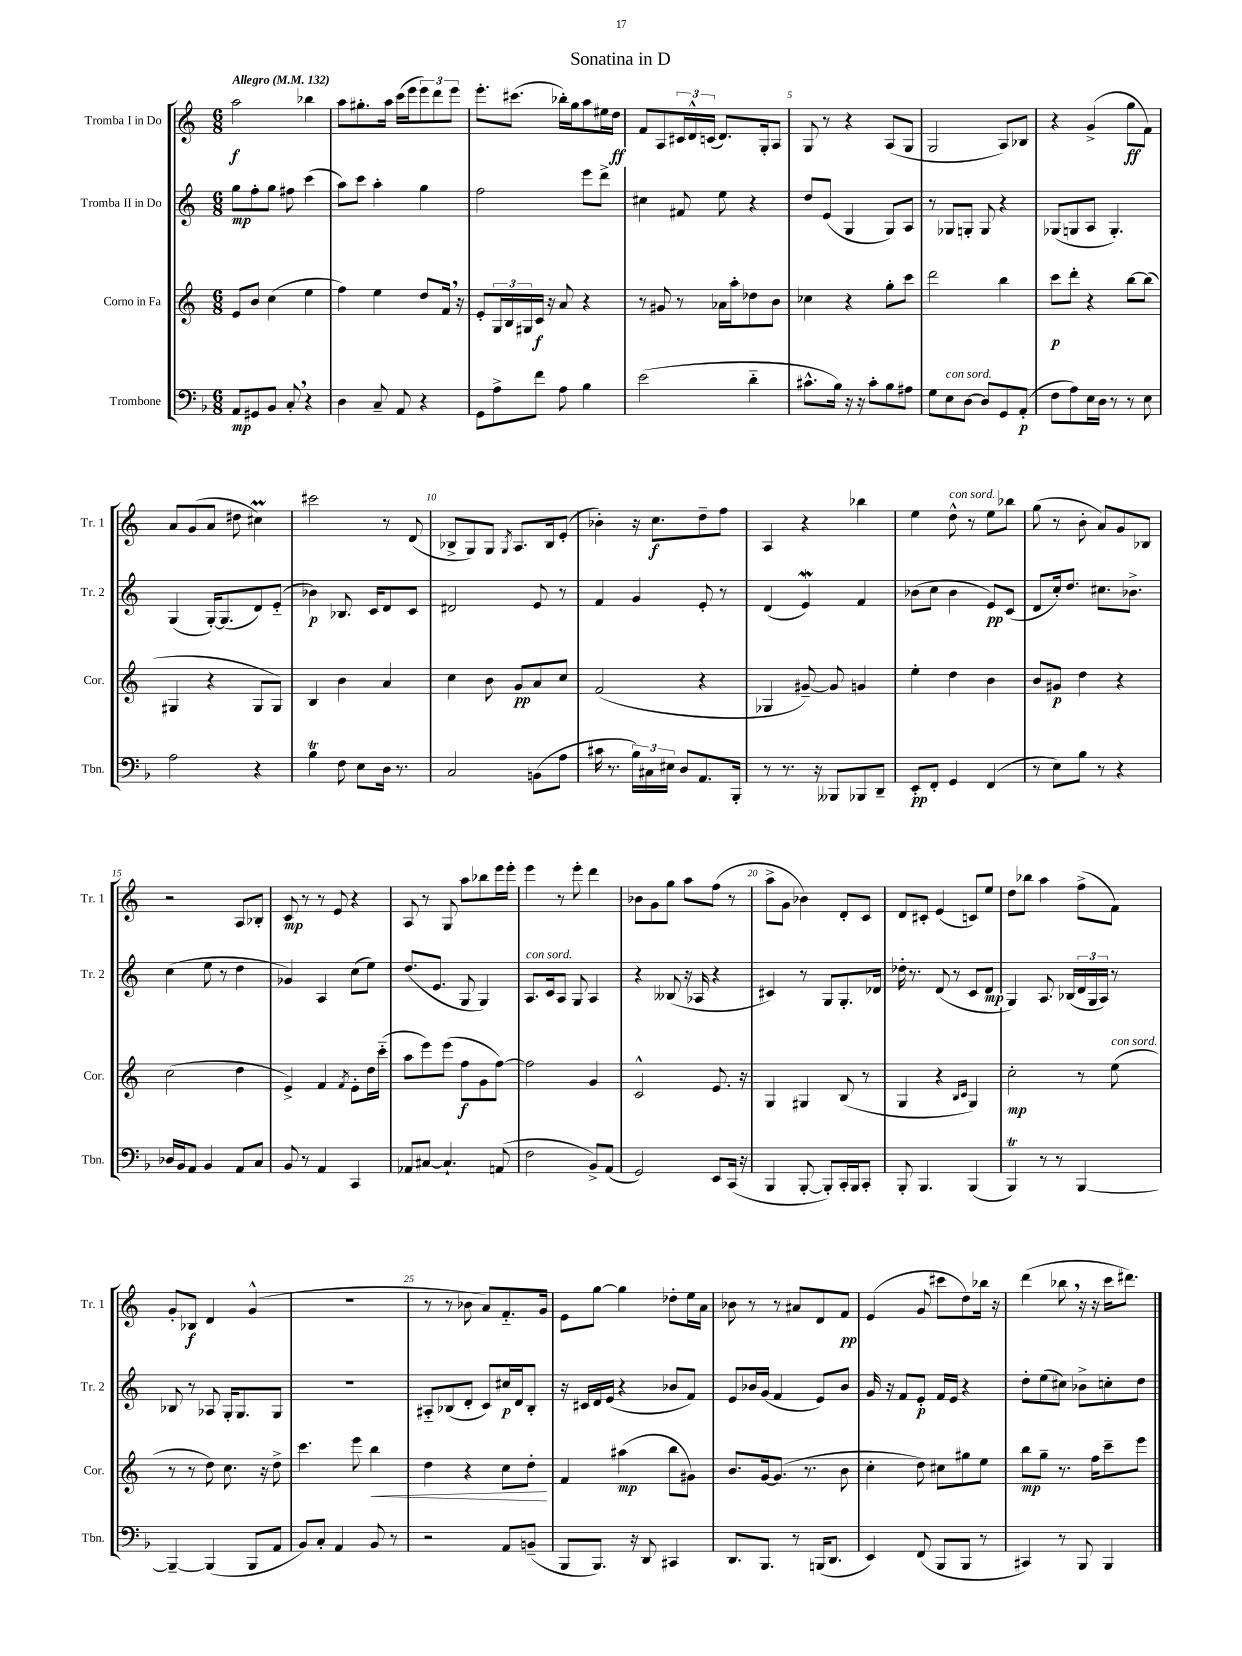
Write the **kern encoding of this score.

**kern	**kern	**kern	**kern
*staff4	*staff3	*staff2	*staff1
*clefF4	*clefG2	*clefG2	*clefG2
*k[b-]	*k[]	*k[]	*k[]
*M6/8	*M6/8	*M6/8	*M6/8
*MM132	*MM132	*MM132	*MM132
8AA	8e	8gg	2aa
8GG#	8b	8ff'	.
8BB-	(4cc	8gg	.
8C'	.	8ff#	.
4r	4ee	(4ccc	4bb-
=	=	=	=
4D	4ff)	8aa)	8aa
.	.	8ccc	8.gg#'
8C~	4ee	4aa'	.
.	.	.	16aa
8AA	.	.	(16ccc
.	.	.	16eee
4r	8dd	4gg	12eee)
.	.	.	12ddd
.	16f	.	.
.	.	.	12eee
.	16r	.	.
=	=	=	=
8GG	8e'	2ff	8.eee'
8A^	24G	.	.
.	24B	.	.
.	.	.	(8.ccc#
.	24G#	.	.
8f	16c	.	.
.	16r	.	.
8A	8a	.	16bb-')
.	.	.	16gg
4B-	4r	8eee	8aa
.	.	8ddd^	16ee#
.	.	.	16dd
=	=	=	=
(2e	8r	4cc#	8f
.	8g#	.	8A
.	8r	8f#	24c#
.	.	.	24d^^
.	.	.	(24c
.	16a-	8ee	8.d)
.	16aa'	.	.
4d'~	8dd-	4r	.
.	.	.	16G'
.	8b	.	8A
=	=	=	=
8.c#^^	4cc-	8dd	8G
.	.	(8e	8r
16B-)	.	.	.
16r	4r	4G	4r
16r	.	.	.
8c#'	.	.	.
8B-	8gg'	8G)	(8A
8A#	8ccc	8A	8G
=	=	=	=
8G	2ddd	8r	2G
8E	.	8G-	.
[8D	.	8G'	.
8D]	.	8G	.
8GG	4bb	4r	8A)
(8AA'	.	.	8B-
=	=	=	=
8F	8ccc	(8G-	4r
8A)	8ddd'	8G	.
16E	4r	8A	(4g^
16D	.	.	.
8r	.	4.G')	.
8r	[8bb	.	8gg
8E	(8bb]	.	8f)
=	=	=	=
2A	4G#	(4G	8a
.	.	.	(8g
.	4r	[16G')	8a
.	.	(8.G]	.
.	.	.	8dd#
4r	8G#	8d)	4cc#)
.	8G#)	(8e'~	.
=	=	=	=
4B-	4B	4b-)	2ccc#
8F	4b	8.B-	.
8E	.	.	.
.	.	16c	.
16D	4a	8d	8r
8.r	.	.	.
.	.	8c	(8d
=	=	=	=
2C	4cc	2d#	8B-^
.	.	.	8G)
.	8b	.	8G
.	.	.	8qG
.	8g	.	8.A
(8BB	8a	8e	.
.	.	.	16B-
8A	8cc	8r	(8e'
=	=	=	=
16c#	(2f	4f	4b-')
8.r	.	.	.
24B-)	.	4g	16r
24C#	.	.	.
.	.	.	8.cc
24E#	.	.	.
8D	.	.	.
8.AA	4r	8e'	8dd~
.	.	8r	8ff
16BBB-'	.	.	.
=	=	=	=
8r	4G-	(4d	4A
8.r	.	.	.
.	[8g#~)	4e)	4r
16r	.	.	.
8BBB--	8g#]	.	.
8BBB-	4g	4f	4bb-
8DD~	.	.	.
=	=	=	=
8EE'	4ee'	(8b-	4ee
8FF'	.	8cc	.
4GG	4dd	4b-	8dd^^
.	.	.	8r
(4FF	4b	8e)	8ee
.	.	(8c	8bb-
=	=	=	=
8r	8b	8d	(8gg
8E)	8g#	16cc')	8r
.	.	8.dd	.
8B-	4dd	.	8b'
8r	.	8.cc#	8a)
4r	4r	.	8g
.	.	8.b-^	.
.	.	.	8B-
=	=	=	=
16D-	(2cc	(4cc	2r
16BB-	.	.	.
8AA	.	.	.
4BB-	.	8ee	.
.	.	8r	.
8AA	4dd	4dd	8A
8C	.	.	8B-'
=	=	=	=
8BB-	4e^)	4g-)	8c
8r	.	.	8r
4AA	4f	4A	8r
.	.	.	8e
.	8qf	.	.
4CC	8e'	(8cc	4r
.	16dd	8ee)	.
.	(16ccc'~	.	.
=	=	=	=
8AA-	8aa	(8.dd	8A
[8C#	8eee)	.	8r
.	.	8.e	.
4.C#`]	(8eee	.	8G
.	8ff	8G	8aa
.	8g	4G)	8bb-
(8AA	[8ff)	.	16eee
.	.	.	16eee'
=	=	=	=
2F	2ff]	8.A	4eee
.	.	16c	.
.	.	8A	8r
.	.	8G	8eee'
8BB-^)	4g	4A	4ddd
(8AA	.	.	.
=	=	=	=
2GG)	2c^^	4r	8b-
.	.	.	8g
.	.	(8B--	8gg
.	.	16r	8aa
.	.	16A-	.
8EE	8.e	4r	(8ff
(16CC	.	.	8r
16r	16r	.	.
=	=	=	=
4BBB-	4G	4c#)	8aa^
.	.	.	8g
[8BBB-'	4G#	8r	4b-)
8BBB-'])	.	8G	.
16CC'	(8B	8.G'	8d'
16BBB-	.	.	.
8CC'	8r	.	8c
.	.	16d-	.
=	=	=	=
8BBB-'	4G	16dd-'	8d
.	.	8.r	.
4.BBB-	.	.	8c#'
.	4r	(8d	(4e
.	.	8r	.
.	16qqB	.	.
.	16qqc	.	.
(4BBB-	4G)	8c	8c)
.	.	8d	8ee
=	=	=	=
4BBB-)	2cc'	4G)	8dd
.	.	.	8bb-
8r	.	8.A	4aa
8r	.	.	.
.	.	(16B-	.
[4BBB-	8r	24d	(8ff^
.	.	24G	.
.	.	24A)	.
.	(8ee	8r	8f)
=	=	=	=
4BBB-~_	8r	8B-	8g'
.	8r	8r	8B-
(4BBB-]	8dd)	8A-	4d
.	8.cc	16G'	.
.	.	8.G	.
8BBB-	.	.	(4g^^
.	16r	.	.
8AA	8dd^	8G	.
=	=	=	=
8BB-)	4.ccc	2.r	2.r
8C'	.	.	.
4AA	.	.	.
.	8eee	.	.
8BB-	4bb	.	.
8r	.	.	.
=	=	=	=
2r	4dd	8A#'~	8r
.	.	(8B-	8r
.	4r	8d'	8b-
.	.	8c)	8a)
8AA	8cc	16cc#	8.f'~
.	.	16d	.
(8BB~	8dd'	8B-'	.
.	.	.	16g
=	=	=	=
8BBB-	4f	16r	8e
.	.	16c#	.
8.BBB-)	.	16d	[8gg
.	.	(16e	.
.	(4aa#	4r	4gg]
16r	.	.	.
8DD	.	.	.
4CC#	8bb	8b-	8dd-'
.	8g#)	8f)	16ee
.	.	.	16a
=	=	=	=
8.DD	8.b	8e	8b-
.	.	16b-	8r
8.BBB-	[16g	(16g	.
.	(8.g]	4f	8r
8r	.	.	8a#
.	8.r	.	.
(16BBB	.	8e)	8d
8.DD	.	.	.
.	8b	8b-	8f
=	=	=	=
4EE)	4cc'	16g	(4e
.	.	16r	.
.	.	8f	.
(8FF	8dd)	8e'	8g
8BBB-	8cc#	16f	8ccc#
.	.	16e	.
8BBB-	8gg#	4r	8dd)
8r	8ee	.	16bb-
.	.	.	16r
=	=	=	=
4CC#)	8bb	8dd'	(4ddd
.	8gg~	(8ee	.
8r	8.r	8cc#)	8bb-
8BBB-	.	8b-^	16r
.	16ff	.	16r
4BBB-	8ccc~	8cc'	16ccc
.	.	.	8.ddd#)
.	8eee	8dd	.
==	==	==	==
*-	*-	*-	*-
